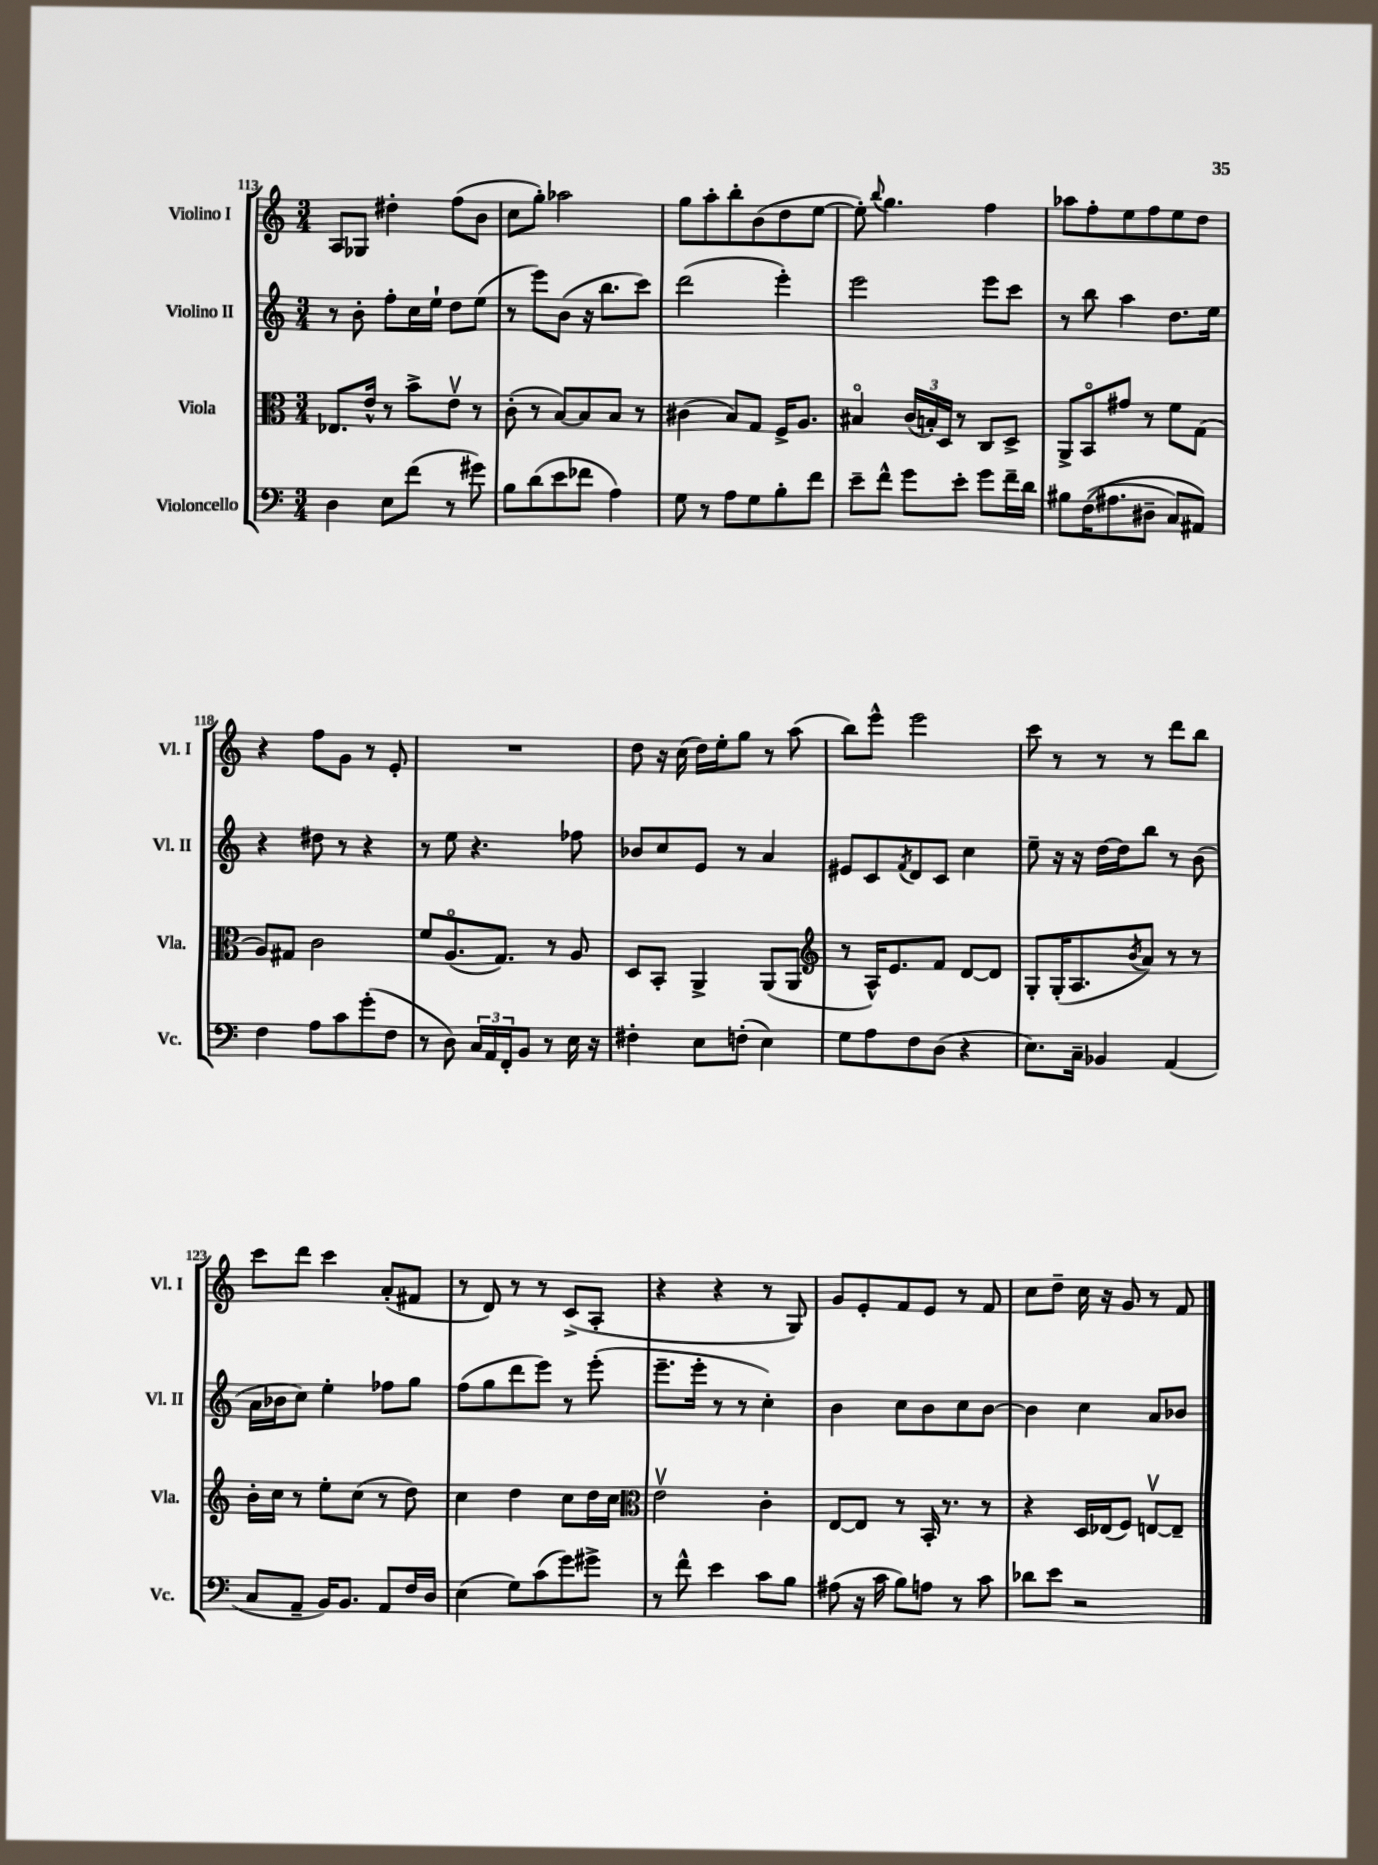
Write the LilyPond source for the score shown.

<<
\new StaffGroup <<
\new Staff = "s0" \with { instrumentName = "Violino I" shortInstrumentName = "Vl. I" } {
    \clef treble \key c \major \numericTimeSignature \time 3/4
    a8 ges8 dis''4-. f''8( b'8 |
    c''8 g''8-.) aes''2 |
    g''8 a''8-. b''8-. b'8( d''8 e''8~ |
    e''8-.) \appoggiatura { b''8 } g''4. f''4 |
    aes''8 f''8-. e''8 f''8 e''8 d''8 |
    r4 f''8 g'8 r8 e'8-. |
    R2. |
    d''8 r16 c''16( d''16) e''16-. g''8 r8 a''8( |
    b''8) e'''8-^ e'''2 |
    c'''8 r8 r8 r8 d'''8 b''8 |
    c'''8 d'''8 c'''4 a'8-.( fis'8 |
    r8 d'8) r8 r8 c'8->( a8-. |
    r4 r4 r8 g8) |
    g'8 e'8-. f'8 e'8 r8 f'8 |
    c''8 d''8-- c''16 r16 g'8 r8 f'8 \bar "|." |
}
\new Staff = "s1" \with { instrumentName = "Violino II" shortInstrumentName = "Vl. II" } {
    \clef treble \key c \major \numericTimeSignature \time 3/4
    r8 b'8-. f''8-. c''16 e''16-! d''8 e''8( |
    r8 e'''8) b'8( r16 b''8. c'''8) |
    d'''2( e'''4-.) |
    e'''2 e'''8 c'''8 |
    r8 b''8 a''4 d''8. e''16 |
    r4 dis''8 r8 r4 |
    r8 e''8 r4. fes''8 |
    bes'8 c''8 e'8 r8 a'4 |
    eis'8 c'8 \acciaccatura { f'8 } d'8 c'8 c''4 |
    e''8-- r16 r16 d''16~ d''16 b''8 r8 b'8( |
    a'16 bes'16 c''8) e''4-. fes''8 g''8 |
    f''8( g''8 d'''8 e'''8) r8 e'''8-.( |
    e'''8.-- e'''16-. r8 r8 c''4-.) |
    b'4 c''8 b'8 c''8 b'8~ |
    b'4 c''4 a'8 bes'8 \bar "|." |
}
\new Staff = "s2" \with { instrumentName = "Viola" shortInstrumentName = "Vla." } {
    \clef alto \key c \major \numericTimeSignature \time 3/4
    ees8. e'16-^ r8 b'8-> e'8\upbow r8 |
    c'8-.( r8 b8~) b8 b8 r8 |
    cis'4( b8) g8 f16-> a8. |
    bis4\flageolet \tuplet 3/2 { c'16( b16-.) d16 } r8 c8 d8-> |
    a,8-> b,8\flageolet gis'8 r8 f'8 g8( |
    a8) gis8 c'2 |
    f'8 a8.\flageolet( g8.) r8 a8 |
    d8 b,8-. a,4-> a,8( a,8 |
    \clef treble r8 a16-^) e'8. f'8 d'8~ d'8 |
    g8-. g16-.( a8. \acciaccatura { b'8 } a'8) r8 r8 |
    b'16-. c''16 r8 e''8-. c''8( r8 d''8) |
    c''4 d''4 c''8 d''16 c''16 |
    \clef alto e'2\upbow c'4-. |
    e8~ e8 r8 b,16-. r8. r8 |
    r4 d16 ees16( f8) e8~\upbow e8-- \bar "|." |
}
\new Staff = "s3" \with { instrumentName = "Violoncello" shortInstrumentName = "Vc." } {
    \clef bass \key c \major \numericTimeSignature \time 3/4
    d4 e8 f'8( r8 gis'8) |
    b8 d'8( e'8 fes'8 a4) |
    g8 r8 a8 g8 b8-. f'8 |
    e'8-- f'8-^ g'8 e'8-. g'8 f'16-- d'16 |
    bis8 f16(\( ais8. dis8-- c8) ais,8\) |
    f4 a8 c'8 g'8-.( f8 |
    r8 d8) \tuplet 3/2 { c16 a,16 f,16-. } b,8 r8 e16 r16 |
    fis4-. e8 f8-.( e4) |
    g8 a8 f8 d8( r4 |
    e8.) c16-- bes,4 a,4( |
    c8 a,8-- b,16) b,8. a,8 f16 d16 |
    e4( g8) c'8( g'8) gis'8-> |
    r8 f'8-^ e'4 c'8 b8 |
    ais8( r16 c'16 b8) a8 r8 c'8 |
    des'8 e'8 r2 \bar "|." |
}
>>
>>
\layout { \context { \Score currentBarNumber = #113 } }
